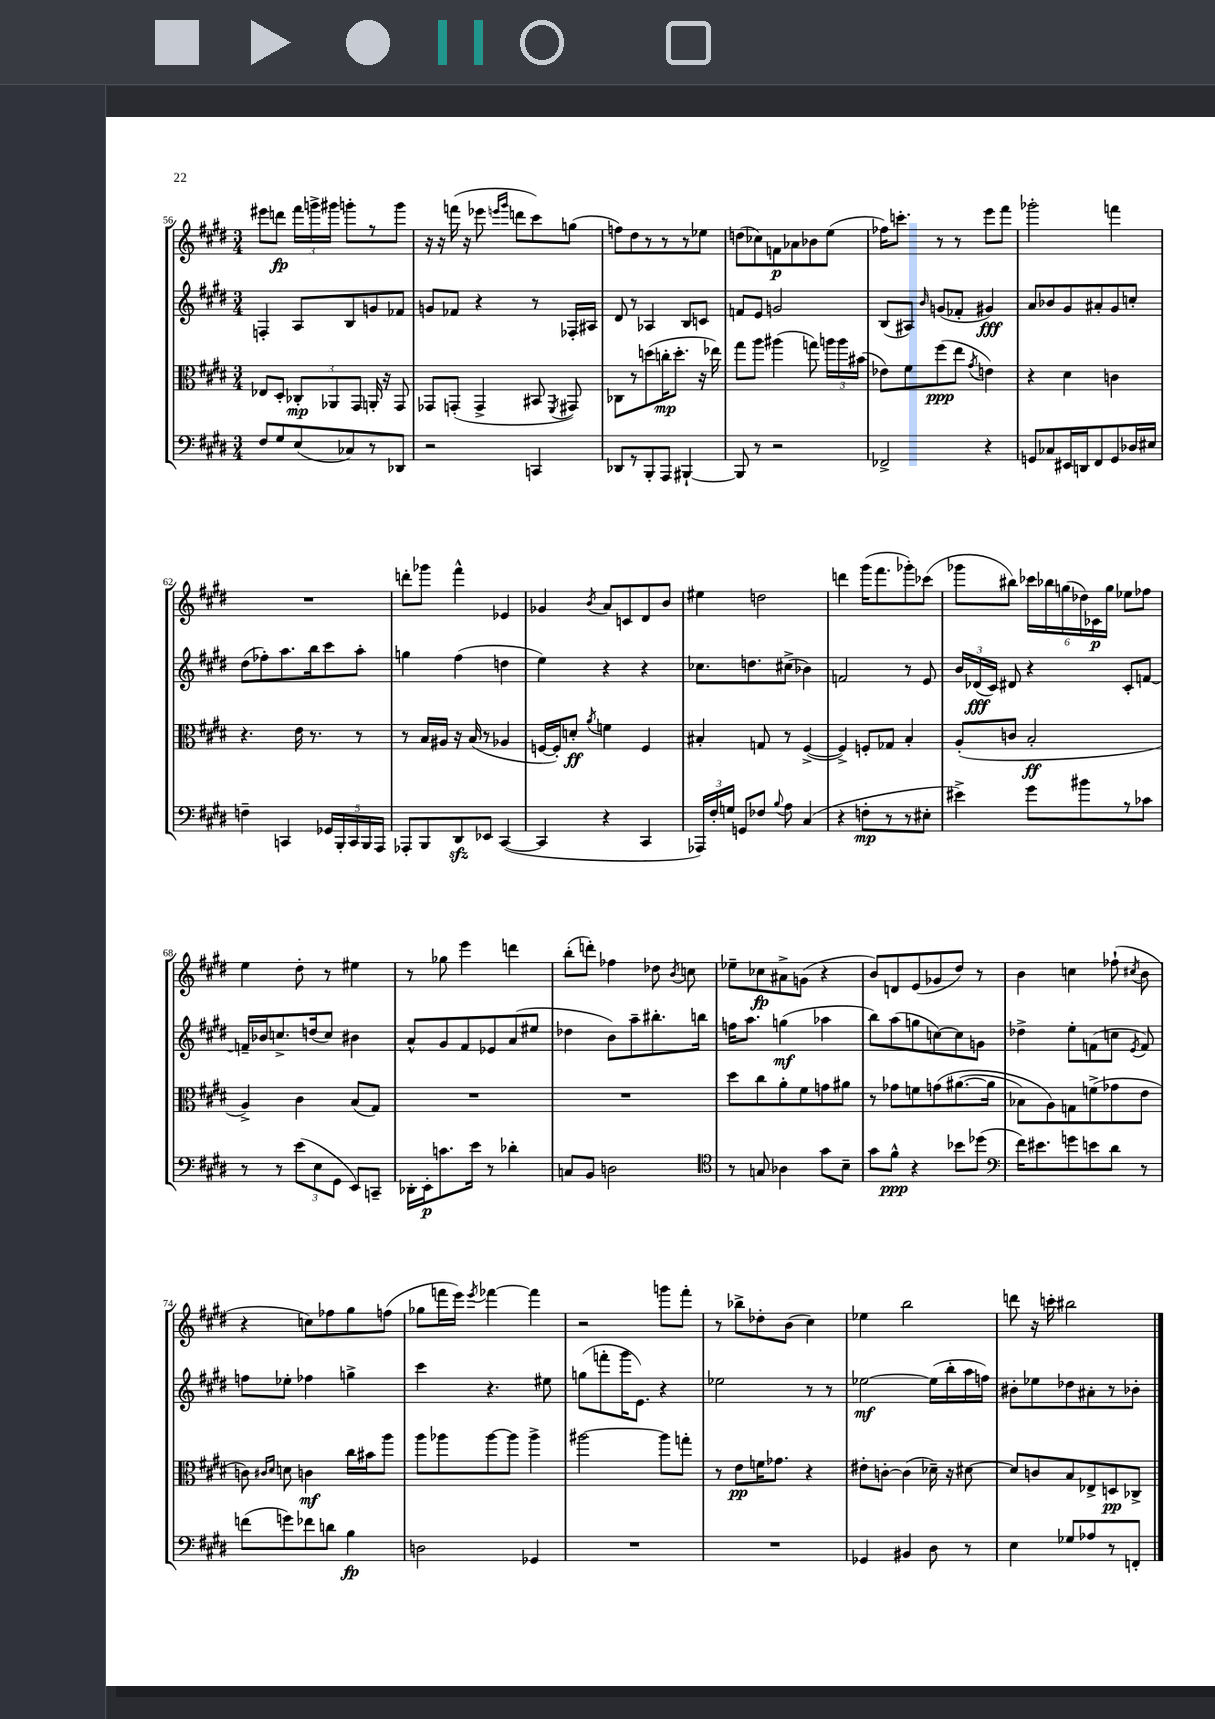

**kern	**dynam	**kern	**dynam	**kern	**dynam	**kern	**dynam
*part4	*part4	*part3	*part3	*part2	*part2	*part1	*part1
*staff4	*staff4	*staff3	*staff3	*staff2	*staff2	*staff1	*staff1
*clefF4	*	*clefC3	*	*clefG2	*	*clefG2	*
*k[f#c#g#d#]	*	*k[f#c#g#d#]	*	*k[f#c#g#d#]	*	*k[f#c#g#d#]	*
*M3/4	*	*M3/4	*	*M3/4	*	*M3/4	*
=56	=56	=56	=56	=56	=56	=56	=56
8F#/L	.	8E-X/L	.	4Fn'/	.	8eee#X\L	.
8G#/	.	8D#'/J	.	.	.	8dddn\J	fp
(8E/	.	12C-X'/L	mp	8A/L	.	24fff#\LL	.
.	.	.	.	.	.	24gggn^\	.
.	.	12AA-X/	.	.	.	24ggg#X\JJ	.
8C-X/)	.	.	.	8B/	.	8gggn'\L	.
.	.	12GG#/J	.	.	.	.	.
8r	.	16AAn'/	.	8gn/	.	8r	.
.	.	16r	.	.	.	.	.
8DD-X/J	.	8GG#/	.	8f-X/J	.	8ggg\J	.
=57	=57	=57	=57	=57	=57	=57	=57
2r	.	8GG-X/L	.	8gn/L	.	16r	.
.	.	.	.	.	.	16r	.
.	.	(8GGn'/J	.	8f-X/J	.	(16fffn\	.
.	.	.	.	.	.	16r	.
.	.	4GG^/	.	4r	.	8eee-X\	.
.	.	.	.	.	.	16qqeeen/LL	.
.	.	.	.	.	.	16qqggg#/JJ	.
.	.	.	.	.	.	8dddn\L	.
4CCn/	.	8BB#X/	.	8r	.	8ccc#\)	.
.	.	8qFF#/	.	.	.	.	.
.	.	8GG#X/)	.	16F-X'/LL	.	(8ggn\J	.
.	.	.	.	16A#X/JJ	.	.	.
=58	=58	=58	=58	=58	=58	=58	=58
8DD-X/L	.	8C-X\L	.	8d#/	.	8ffn\L)	.
8r	.	8r	.	8r	.	8dd#\	.
8BBB'/	.	(8ddn\	.	4A-X/	.	8r	.
8AAA/J	.	16ccn'\K	mp	.	.	8r	.
.	.	8.dd'\J	.	.	.	.	.
[4BBB#X`/	.	.	.	8B/L	.	8r	.
.	.	16r	.	8cn/J	.	8ee-X\J	.
.	.	16ee-X\)	.	.	.	.	.
=59	=59	=59	=59	=59	=59	=59	=59
8BBB#/]	.	8gg#\L	.	8fn/L	.	(8ddn\L	.
8r	.	8aa\J	.	8e/J	.	8cc-X\)	.
2r	.	(4aa#X\	.	2gn/	.	8fn\	p
.	.	.	.	.	.	8a-X\	.
.	.	8ggn\)	.	.	.	8b-X\	.
.	.	24aan\LL	.	.	.	(8ee\J	.
.	.	24aa\	.	.	.	.	.
.	.	(24b#X\JJ	.	.	.	.	.
=60	=60	=60	=60	=60	=60	=60	=60
2FF-X^/	.	8e-X\L)	.	(8B/L	.	16ff-X\KL)	.
.	.	.	.	.	.	8.cccn'\J	.
.	.	8f#\	.	8A#X/J)	.	.	.
.	.	.	.	16qqb/	.	.	.
.	.	(8ff#\	ppp	(8gn/L	.	8r	.
.	.	8ee\J	.	8f-X'/J	.	8r	.
.	.	8qg#/	.	.	.	.	.
4r	.	4en\)	.	4g#X/)	fff	8eee\L	.
.	.	.	.	.	.	8fff#\J	.
=61	=61	=61	=61	=61	=61	=61	=61
8GGn/L	.	4r	.	8a/L	.	2ggg-X'\	.
8C-X/	.	.	.	8b-X/	.	.	.
16EE#X/L	.	4d#\	.	8g#/	.	.	.
16DDn/J	.	.	.	.	.	.	.
8FF#/	.	.	.	8a#X'/	.	.	.
8GG/	.	4cn\	.	8g#/	.	4fffn\	.
16D-X/L	.	.	.	8ccn'/J	.	.	.
16E#X/JJ	.	.	.	.	.	.	.
!!LO:LB:g=z
=62	=62	=62	=62	=62	=62	=62	=62
4Fn~\	.	4.r	.	(8dd#\L	.	2.r	.
.	.	.	.	8ff-X'\)	.	.	.
4CCn/	.	.	.	8.aa\	.	.	.
.	.	16e\	.	.	.	.	.
.	.	8.r	.	16bb\k	.	.	.
20GG-X/LL	.	.	.	8ccc#\	.	.	.
20BBB'/	.	.	.	.	.	.	.
20CC/	.	.	.	.	.	.	.
.	.	8r	.	8aa'\J	.	.	.
20BBB/	.	.	.	.	.	.	.
20AAA/JJ	.	.	.	.	.	.	.
=63	=63	=63	=63	=63	=63	=63	=63
8AAA-X'/L	.	8r	.	4ggn\	.	8dddn'\L	.
8BBB/	.	16B/LL	.	.	.	8ggg-X\J	.
.	.	16A#X/JJ	.	.	.	.	.
8DD#zz/	.	16r	.	(4ff#\	.	4fff#^^\	.
.	.	(16B/	.	.	.	.	.
8EE-X/J	.	8r	.	.	.	.	.
([4CC#/	.	4A-X/	.	4ddn\	.	4e-X/	.
=64	=64	=64	=64	=64	=64	=64	=64
4CC#/]	.	[16Fn/LL	.	4ee\)	.	4g-X/	.
.	.	16F'/J])	.	.	.	.	.
.	.	8dn'/J	ff	.	.	.	.
.	.	8qa/	.	.	.	8qb/	.
4r	.	4fn\	.	4r	.	8a/L	.
.	.	.	.	.	.	8cn/	.
4CC#/	.	4F/	.	4r	.	8d#/	.
.	.	.	.	.	.	8b/J	.
=65	=65	=65	=65	=65	=65	=65	=65
24AAA-X/LL)	.	4B#X'/	.	8.cc-X\L	.	4ee#X\	.
24F#'/	.	.	.	.	.	.	.
24Gn/JJ	.	.	.	.	.	.	.
8GGn/L	.	.	.	.	.	.	.
.	.	.	.	8.ddn\	.	.	.
8F-X/J	.	8Gn/	.	.	.	2ddn\	.
8qqB/	.	.	.	.	.	.	.
8A\	.	8r	.	(8cc#X^\J	.	.	.
(4C#/	.	([4F#^/	.	4b-X\)	.	.	.
=66	=66	=66	=66	=66	=66	=66	=66
4r	.	4F#^/])	.	2fn/	.	4dddn\	.
8Fn'\L	mp	8Fn'/L	.	.	.	(16ggg#\KL	.
.	.	.	.	.	.	8.fff#\	.
8r	.	8G-X/J	.	.	.	.	.
8r	.	4B'/	.	8r	.	8ggg-X'\)	.
8E#X'\J	.	.	.	8e/	.	(8ccc-X\J	.
=67	=67	=67	=67	=67	=67	=67	=67
4e#X^\)	.	(8A'/L	.	24b/LL	.	8ggg-X\L	.
.	.	.	.	(24d-X/	fff	.	.
.	.	.	.	24c#/JJ)	.	.	.
.	.	8cn/J	.	8d#X/	.	8bb#X\J)	.
8g#\L	.	2B'/	ff	4r	.	24ccc-X\LL	.
.	.	.	.	.	.	24bb-X\	.
.	.	.	.	.	.	(24ggn\	.
8b#X\	.	.	.	.	.	24dd-X\)	.
.	.	.	.	.	.	24c-X\	p
.	.	.	.	.	.	24gg\JJ	.
8r	.	.	.	8c#'/L	.	8ee-X\L	.
8c-X\J	.	.	.	[8fn/J	.	8ff-X\J	.
!!LO:LB:g=z
=68	=68	=68	=68	=68	=68	=68	=68
8r	.	4A^/)	.	16fn~/LL]	.	4ee\	.
.	.	.	.	16b-X/J	.	.	.
8r	.	.	.	8.ccn^/	.	.	.
(12e\L	.	4c#\	.	.	.	8dd#'\	.
.	.	.	.	(16ddn/k	.	.	.
12E\	.	.	.	.	.	.	.
.	.	.	.	8cc/J)	.	8r	.
12GG#\J	.	.	.	.	.	.	.
8EE/L)	.	(8B/L	.	4b#X\	.	4ee#X\	.
8CCn~/J	.	8G#/J)	.	.	.	.	.
=69	=69	=69	=69	=69	=69	=69	=69
16DD-X'\LL	.	2.r	.	8a^^/L	.	8r	.
16EE'\J	p	.	.	.	.	.	.
8.cn\	.	.	.	8g#/	.	8gg-X\	.
.	.	.	.	8f#/	.	4eee\	.
16e\Jk	.	.	.	.	.	.	.
8r	.	.	.	8e-X/	.	.	.
4d-X'\	.	.	.	(8a/	.	4dddn\	.
.	.	.	.	8ee#X/J	.	.	.
=70	=70	=70	=70	=70	=70	=70	=70
8Cn/L	.	2.r	.	4dd-X\	.	(8bb'\L	.
8BB/J	.	.	.	.	.	8dddn'\J)	.
2Dn\	.	.	.	8b\L)	.	4ff-X\	.
.	.	.	.	8aa~\	.	.	.
.	.	.	.	8.bb#X'\	.	8dd-X\	.
.	.	.	.	.	.	8qb/	.
.	.	.	.	.	.	8ccn\	.
.	.	.	.	16bbn\Jk	.	.	.
=71	=71	=71	=71	=71	=71	=71	=71
*clefC4	*	*	*	*	*	*	*
8r	.	8dd#\L	.	16ffn\KL	.	8ee-X~\L	.
.	.	.	.	8.aa\J	.	.	.
8Gn/	.	8cc#\	.	.	.	8cc-X\	fp
4A-X\	.	8a'\	.	(4ggn\	mf	8a#X^\	.
.	.	8f#\	.	.	.	(8gn\J	.
8g#\L	.	8gn\	.	4aa-X\	.	4r	.
8B~\J	.	8a#X\J	.	.	.	.	.
=72	=72	=72	=72	=72	=72	=72	=72
8g#\L	.	8r	.	8bb\L)	.	8b/L)	.
8f#^^\J	ppp	8g-X\L	.	(8aa\	.	8dn/	.
4r	.	8fn\	.	8ggn\	.	(8e/	.
.	.	(8gn\	.	[8ccn\)	.	8g-X/	.
8b-X\L	.	([8.a#X\	.	8cc\]	.	8dd#/J)	.
(8dd-X\J	.	.	.	8gn\J	.	8r	.
.	.	16a#\Jk]	.	.	.	.	.
=73	=73	=73	=73	=73	=73	=73	=73
*clefF4	*	*	*	*	*	*	*
16f#\KL)	.	8B-X\L)	.	4dd-X^\	.	4b\	.
8.e#X\	.	.	.	.	.	.	.
.	.	8A\)	.	.	.	.	.
8gn\	.	8Gn\	.	8ee'\L	.	4ccn\	.
8en\	.	(8fn^\	.	(8fn\	.	.	.
8d#\J	.	8g-X\	.	8ccn\J	.	(8ff-X`\	.
.	.	.	.	8qe/	.	8qcc#X/	.
8r	.	8e\J	.	8f/)	.	8b\	.
!!LO:LB:g=z
=74	=74	=74	=74	=74	=74	=74	=74
(8fn\L	.	8cn\)	.	8ffn\L	.	4r	.
.	.	16qqc#X/LL	.	.	.	.	.
.	.	16qqd#/JJ	.	.	.	.	.
8gn\)	.	8dn\	.	8ee-X'\J	.	.	.
8f-X\	.	4cn\	mf	4ff-X\	.	8ccn\L)	.
8dn\J	.	.	.	.	.	8ff-X\	.
4B\	fp	16cc#\LL	.	4ggn^\	.	8gg#\	.
.	.	16b#X\J	.	.	.	.	.
.	.	8aa\J	.	.	.	(8ffn\J	.
=75	=75	=75	=75	=75	=75	=75	=75
2Dn\	.	8aa\L	.	4ccc#\	.	8gg-X\L	.
.	.	8aa-X\	.	.	.	16fffn\L	.
.	.	.	.	.	.	16eee\JJ)	.
.	.	.	.	.	.	8qeee/	.
.	.	[8aa-\	.	4.r	.	[4fff-X\	.
.	.	8aa-\J]	.	.	.	.	.
4GG-X/	.	4aa-^\	.	.	.	4fff-\]	.
.	.	.	.	8ee#X\	.	.	.
=76	=76	=76	=76	=76	=76	=76	=76
2.r	.	[2aa#X\	.	(8ggn\L	.	2r	.
.	.	.	.	8fffn'\	.	.	.
.	.	.	.	16ggg#\K	.	.	.
.	.	.	.	8.e\J)	.	.	.
.	.	8aa#\L]	.	4r	.	8gggn\L	.
.	.	8ggn'\J	.	.	.	8fff#'\J	.
=77	=77	=77	=77	=77	=77	=77	=77
2.r	.	8r	.	2ee-X\	.	8r	.
.	.	8e\L	pp	.	.	8bb-X^\L	.
.	.	16fn\K	.	.	.	8dd-X'\	.
.	.	8.g-X\J	.	.	.	.	.
.	.	.	.	.	.	(8b\J	.
.	.	4r	.	8r	.	4cc#\)	.
.	.	.	.	8r	.	.	.
=78	=78	=78	=78	=78	=78	=78	=78
4GG-X/	.	8e#X'\L	.	[2ee-X\	mf	4ee-X\	.
.	.	[8cn'\J	.	.	.	.	.
4BB#X/	.	(4c\]	.	.	.	2bb\	.
8D#\	.	16d-X~\)	.	(16ee-\LL]	.	.	.
.	.	16r	.	16bb'\	.	.	.
8r	.	[8d#X\	.	16aa\	.	.	.
.	.	.	.	16ffn\JJ)	.	.	.
=79	=79	=79	=79	=79	=79	=79	=79
4E\	.	8d#/L]	.	8b#X'\L	.	8dddn\	.
.	.	8cn/	.	8ee-X\	.	16r	.
.	.	.	.	.	.	16cccn'\	.
8G-X/L	.	8B/	.	8dd-X\	.	2bb#X\	.
8A-X/	.	8E-X^/	.	8a#X'\	.	.	.
8r	.	8Dn/	pp	8r	.	.	.
8FFn'/J	.	8C-X^/J	.	8b-X'\J	.	.	.
==	==	==	==	==	==	==	==
*-	*-	*-	*-	*-	*-	*-	*-
